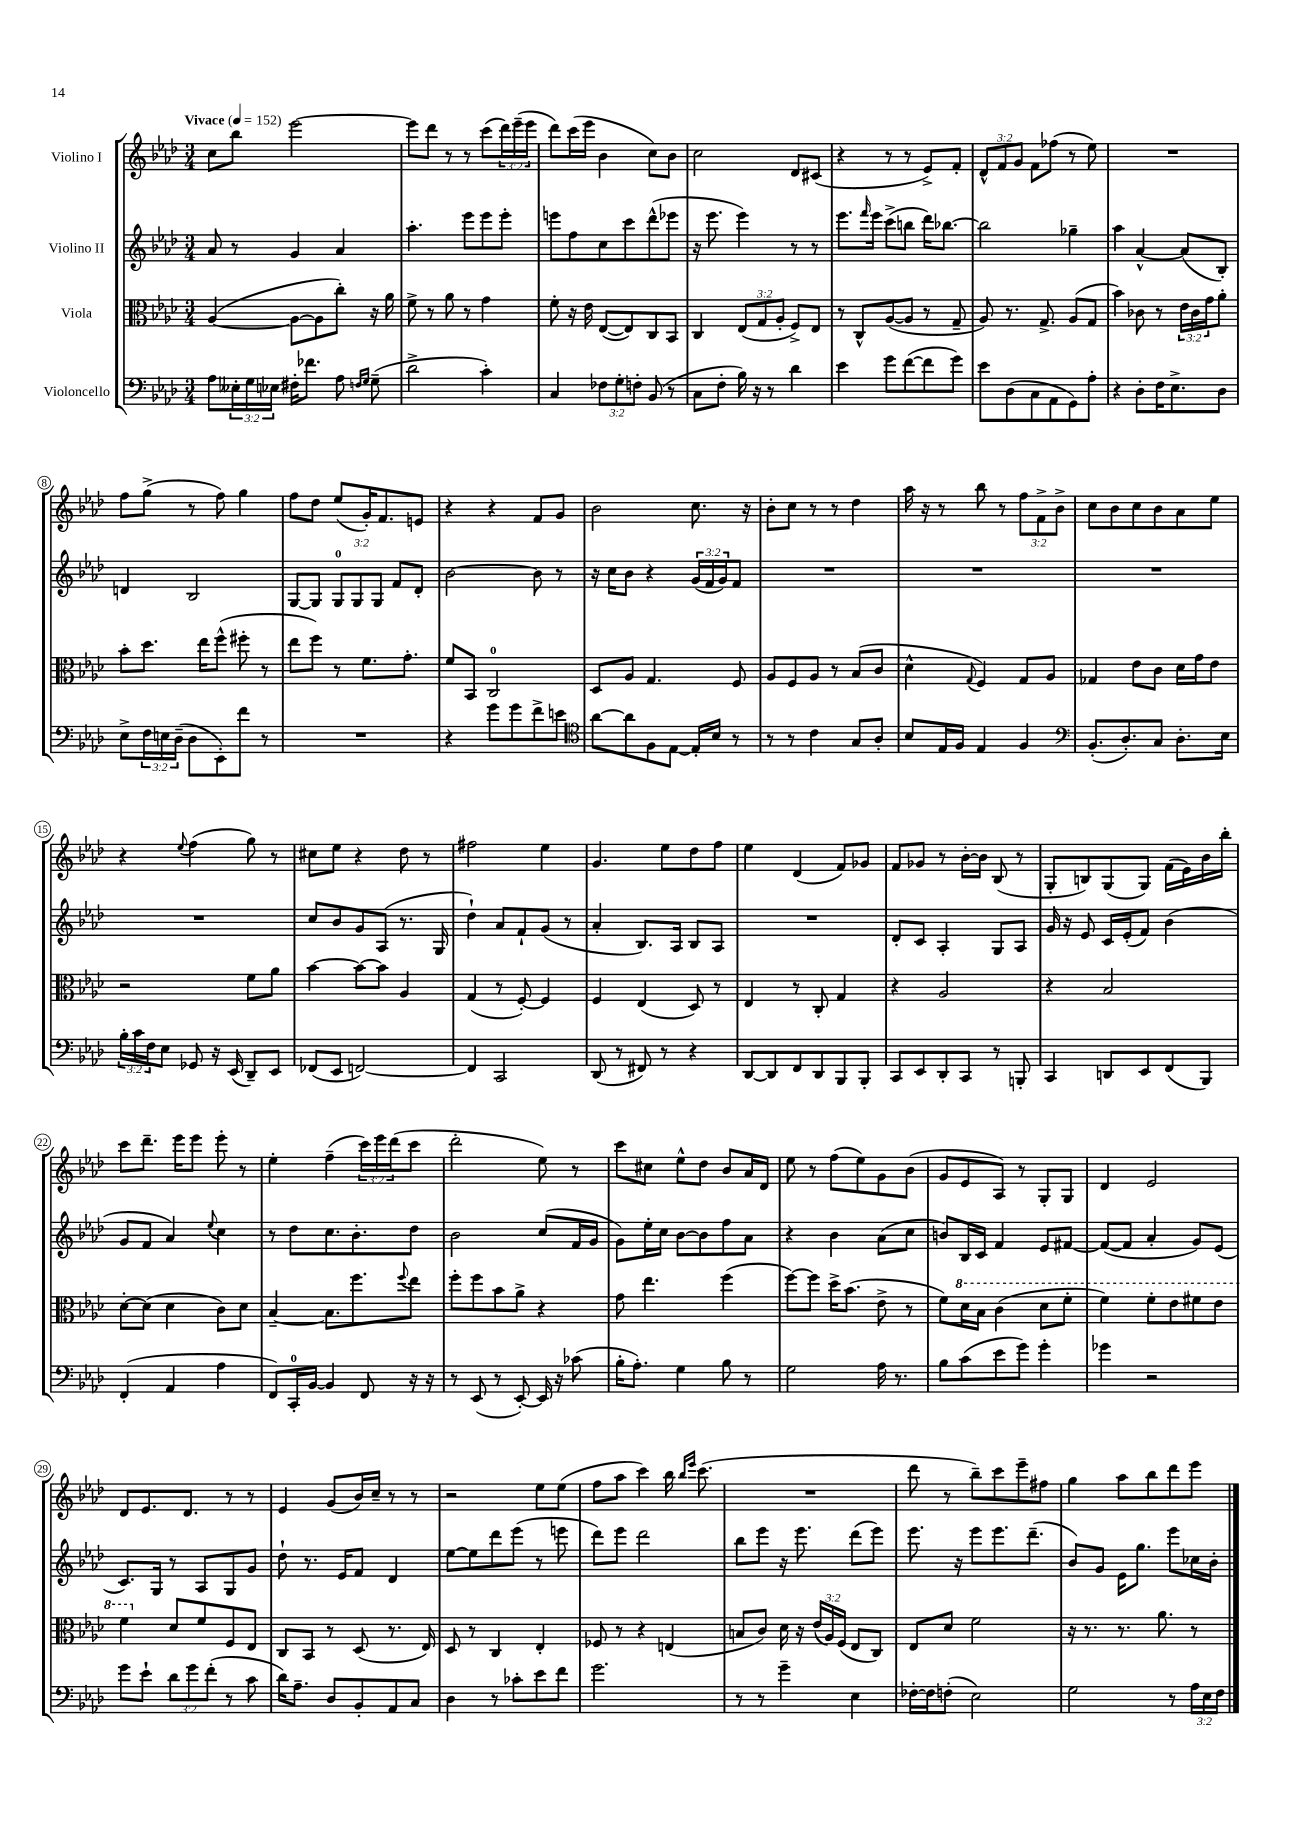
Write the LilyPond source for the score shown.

<<
\new StaffGroup <<
\new Staff = "s0" \with { instrumentName = "Violino I" } {
    \clef treble \key aes \major \numericTimeSignature \time 3/4 \override Staff.TupletNumber.text = #tuplet-number::calc-fraction-text \tempo "Vivace" 4 = 152
    c''8 bes''8 ees'''2~ |
    ees'''8 des'''8 r8 r8 c'''8( \tuplet 3/2 { des'''16) ees'''16--( ees'''16 } |
    des'''8) c'''16( ees'''16 bes'4 c''8) bes'8 |
    c''2 des'8 cis'8( |
    r4 r8 r8 ees'8->) f'8-. |
    \tuplet 3/2 { des'8-^ f'8 g'8 } f'8 fes''8( r8 ees''8) |
    R2. |
    f''8 g''8->( r8 f''8) g''4 |
    f''8 des''8 ees''8( g'16-.) f'8. e'8 |
    r4 r4 f'8 g'8 |
    bes'2 c''8. r16 |
    bes'8-. c''8 r8 r8 des''4 |
    aes''16 r16 r8 bes''8 r8 \tuplet 3/2 { f''8 f'8-> bes'8-> } |
    c''8 bes'8 c''8 bes'8 aes'8 ees''8 |
    r4 \appoggiatura { ees''8 } f''4( g''8) r8 |
    cis''8 ees''8 r4 des''8 r8 |
    fis''2 ees''4 |
    g'4. ees''8 des''8 f''8 |
    ees''4 des'4( f'8) ges'8 |
    f'8 ges'8 r8 bes'16~-. bes'16 bes8( r8 |
    g8-. b8) g8( g8) f'16( ees'16) bes'16 bes''16-. |
    c'''8 des'''8.-- ees'''16 ees'''8 ees'''8-. r8 |
    ees''4-. f''4--( \tuplet 3/2 { c'''16) ees'''16 des'''16( } c'''8 |
    des'''2-. ees''8) r8 |
    c'''8 cis''8 ees''8-^ des''8 bes'8 aes'16 des'16 |
    ees''8 r8 f''8( ees''8) g'8 bes'8( |
    g'8 ees'8 aes8) r8 g8-. g8 |
    des'4 ees'2 |
    des'8 ees'8. des'8. r8 r8 |
    ees'4 g'8( bes'16) c''16-- r8 r8 |
    r2 ees''8 ees''8( |
    f''8 aes''8 c'''4) bes''16 \grace { bes''16 ees'''16 } c'''8.( |
    R2. |
    des'''8 r8 bes''8--) c'''8 ees'''8-- fis''8 |
    g''4 aes''8 bes''8 des'''8 ees'''8 \bar "|." |
}
\new Staff = "s1" \with { instrumentName = "Violino II" } {
    \clef treble \key aes \major \numericTimeSignature \time 3/4 \override Staff.TupletNumber.text = #tuplet-number::calc-fraction-text
    aes'8 r8 g'4 aes'4 |
    aes''4.-. ees'''8 ees'''8 ees'''8-. |
    e'''8 f''8 c''8 c'''8 des'''8-^( ees'''8 |
    r16 ees'''8. ees'''4) r8 r8 |
    ees'''8. \grace { f'''16 } ees'''16 c'''8->( b''8 des'''16) bes''8.~ |
    bes''2 ges''4-- |
    aes''4 aes'4~-^ aes'8( bes8-.) |
    d'4 bes2 |
    g8~ g8 \tuplet 3/2 { g8-0 g8 g8 } f'8 des'8-. |
    bes'2~ bes'8 r8 |
    r16 c''16 bes'8 r4 \tuplet 3/2 { g'16( f'16 g'16) } f'8 |
    R2. |
    R2. |
    R2. |
    R2. |
    c''8 bes'8 g'8 aes8( r8. g16 |
    des''4-!) aes'8 f'8-! g'8( r8 |
    aes'4-. bes8.) aes16 bes8 aes8 |
    R2. |
    des'8-. c'8 aes4-. g8 aes8 |
    g'16 r16 ees'8 c'16 ees'16-.( f'8) bes'4( |
    g'8 f'8 aes'4) \appoggiatura { ees''8 } c''4 |
    r8 des''8 c''8. bes'8.-. des''8 |
    bes'2 c''8( f'16 g'16 |
    g'8) ees''16-. c''16 bes'8~ bes'8 f''8 aes'8 |
    r4 bes'4 aes'8( c''8 |
    b'8) bes16 c'16 f'4 ees'8 fis'8~ |
    fis'8~( fis'8 aes'4-. g'8) ees'8( |
    c'8.) g16 r8 aes8 g8 g'8 |
    des''8-! r8. ees'16 f'8 des'4 |
    ees''8~ ees''8 des'''8 ees'''8( r8 e'''8 |
    des'''8) ees'''8 des'''2 |
    bes''8 ees'''8 r16 ees'''8. des'''8( ees'''8) |
    ees'''8. r16 ees'''8 ees'''8. des'''8.--( |
    bes'8) g'8 ees'16 g''8. ees'''8 ces''16 bes'16-. \bar "|." |
}
\new Staff = "s2" \with { instrumentName = "Viola" } {
    \clef alto \key aes \major \numericTimeSignature \time 3/4 \override Staff.TupletNumber.text = #tuplet-number::calc-fraction-text
    aes4~( aes8~ aes8 c''8-.) r16 aes'16 |
    f'8-> r8 aes'8 r8 g'4 |
    f'8-. r16 ees'16 ees8~( ees8) c8 bes,8 |
    c4 \tuplet 3/2 { ees8( g8 aes8-. } f8->) ees8 |
    r8 c8-^ aes8~( aes8 r8 g8-- |
    aes8) r8. g8.-> aes8( g8 |
    bes'4) ces'8 r8 \tuplet 3/2 { ees'16 ces'16 g'16 } aes'8-. |
    bes'8-. des''8. ees''16 f''8-^( fis''8-. r8 |
    ees''8 f''8) r8 f'8. g'8.-. |
    f'8 bes,8 c2-0 |
    des8 aes8 g4. f8 |
    aes8 f8 aes8 r8 bes8( c'8 |
    des'4-^ \appoggiatura { g8 } f4) g8 aes8 |
    ges4 ees'8 c'8 des'16 g'16 ees'8 |
    r2 f'8 aes'8 |
    bes'4~ bes'8~ bes'8 aes4 |
    g4( r8 f8~-.) f4 |
    f4 ees4( des8) r8 |
    ees4 r8 c8-. g4 |
    r4 aes2 |
    r4 bes2 |
    des'8~-. des'8( des'4 c'8) des'8 |
    bes4~-- bes8. f''8. \appoggiatura { f''8 } ees''8 |
    f''8-. f''8 bes'8 aes'8-> r4 |
    g'8 ees''4. f''4( |
    f''8~) f''8 des''16-> bes'8.( ees'8-> r8 |
    f'8) \ottava #1 des''16 bes'16 c''4( des''8 f''8-. |
    f''4) f''8-. ees''8 fis''8 ees''8 |
    f''4 \ottava #0 des'8 f'8 f8 ees8 |
    c8 bes,8 r8 des8( r8. ees16) |
    des8 r8 c4 ees4-. |
    fes8 r8 r4 e4( |
    b8 c'8) des'16 r16 \tuplet 3/2 { ees'16( aes16) f16( } ees8 c8) |
    ees8 des'8 f'2 |
    r16 r8. r8. aes'8. r8 \bar "|." |
}
\new Staff = "s3" \with { instrumentName = "Violoncello" } {
    \clef bass \key aes \major \numericTimeSignature \time 3/4 \override Staff.TupletNumber.text = #tuplet-number::calc-fraction-text
    aes8 \tuplet 3/2 { eeses16-. g16 ees16 } fis16-. fes'8. aes8 \grace { f16 g16 } g8--( |
    des'2-> c'4-.) |
    c4 \tuplet 3/2 { fes8 g8-. f8-. } bes,8( r8 |
    c8 f8-. bes16) r16 r8 des'4 |
    ees'4 g'8 f'8~( f'8 g'8) |
    ees'8 des8( c8 aes,8 g,8) aes8-. |
    r4 des8-. f16 ees8.-> des8 |
    ees8-> \tuplet 3/2 { f16 e16 des16--( } des8 ees,8-.) f'8 r8 |
    R2. |
    r4 g'8 g'8 f'8-> e'8 |
    \clef tenor aes'8~ aes'8 f8 ees8~ ees16-. bes16 r8 |
    r8 r8 c'4 g8 aes8-. |
    bes8 ees16 f16 ees4 f4 |
    \clef bass bes,8.-.( des8.-.) c8 des8.-. ees16 |
    \tuplet 3/2 { bes16-. c'16 f16 } ees8 ges,8 r16 ees,16( des,8--) ees,8 |
    fes,8( ees,8 f,2~) |
    f,4 c,2 |
    des,8( r8 fis,8) r8 r4 |
    des,8~ des,8 f,8 des,8 bes,,8 bes,,8-. |
    c,8 ees,8 des,8-. c,8 r8 b,,8-. |
    c,4 d,8 ees,8 f,8( bes,,8) |
    f,4-.( aes,4 aes4 |
    f,8) c,16-0-. bes,16~ bes,4 f,8 r16 r16 |
    r8 ees,8( r8 ees,8~-.) ees,16 r16 ces'8( |
    bes16-. aes8.-.) g4 bes8 r8 |
    g2 aes16 r8. |
    bes8 c'8( ees'8 g'8) g'4-. |
    ges'4 r2 |
    g'8 ees'8-! \tuplet 3/2 { des'8 g'8 f'8-.( } r8 c'8 |
    des'16) aes8.-- des8 bes,8-. aes,8 c8 |
    des4 r8 ces'8-. ees'8 f'8 |
    g'2. |
    r8 r8 g'4-- ees4 |
    fes16~-. fes16 f8-.( ees2) |
    g2 r8 \tuplet 3/2 { aes16 ees16 f16 } \bar "|." |
}
>>
>>
\layout { \context { \Score \override BarNumber.stencil = #(make-stencil-circler 0.1 0.3 ly:text-interface::print) } }
